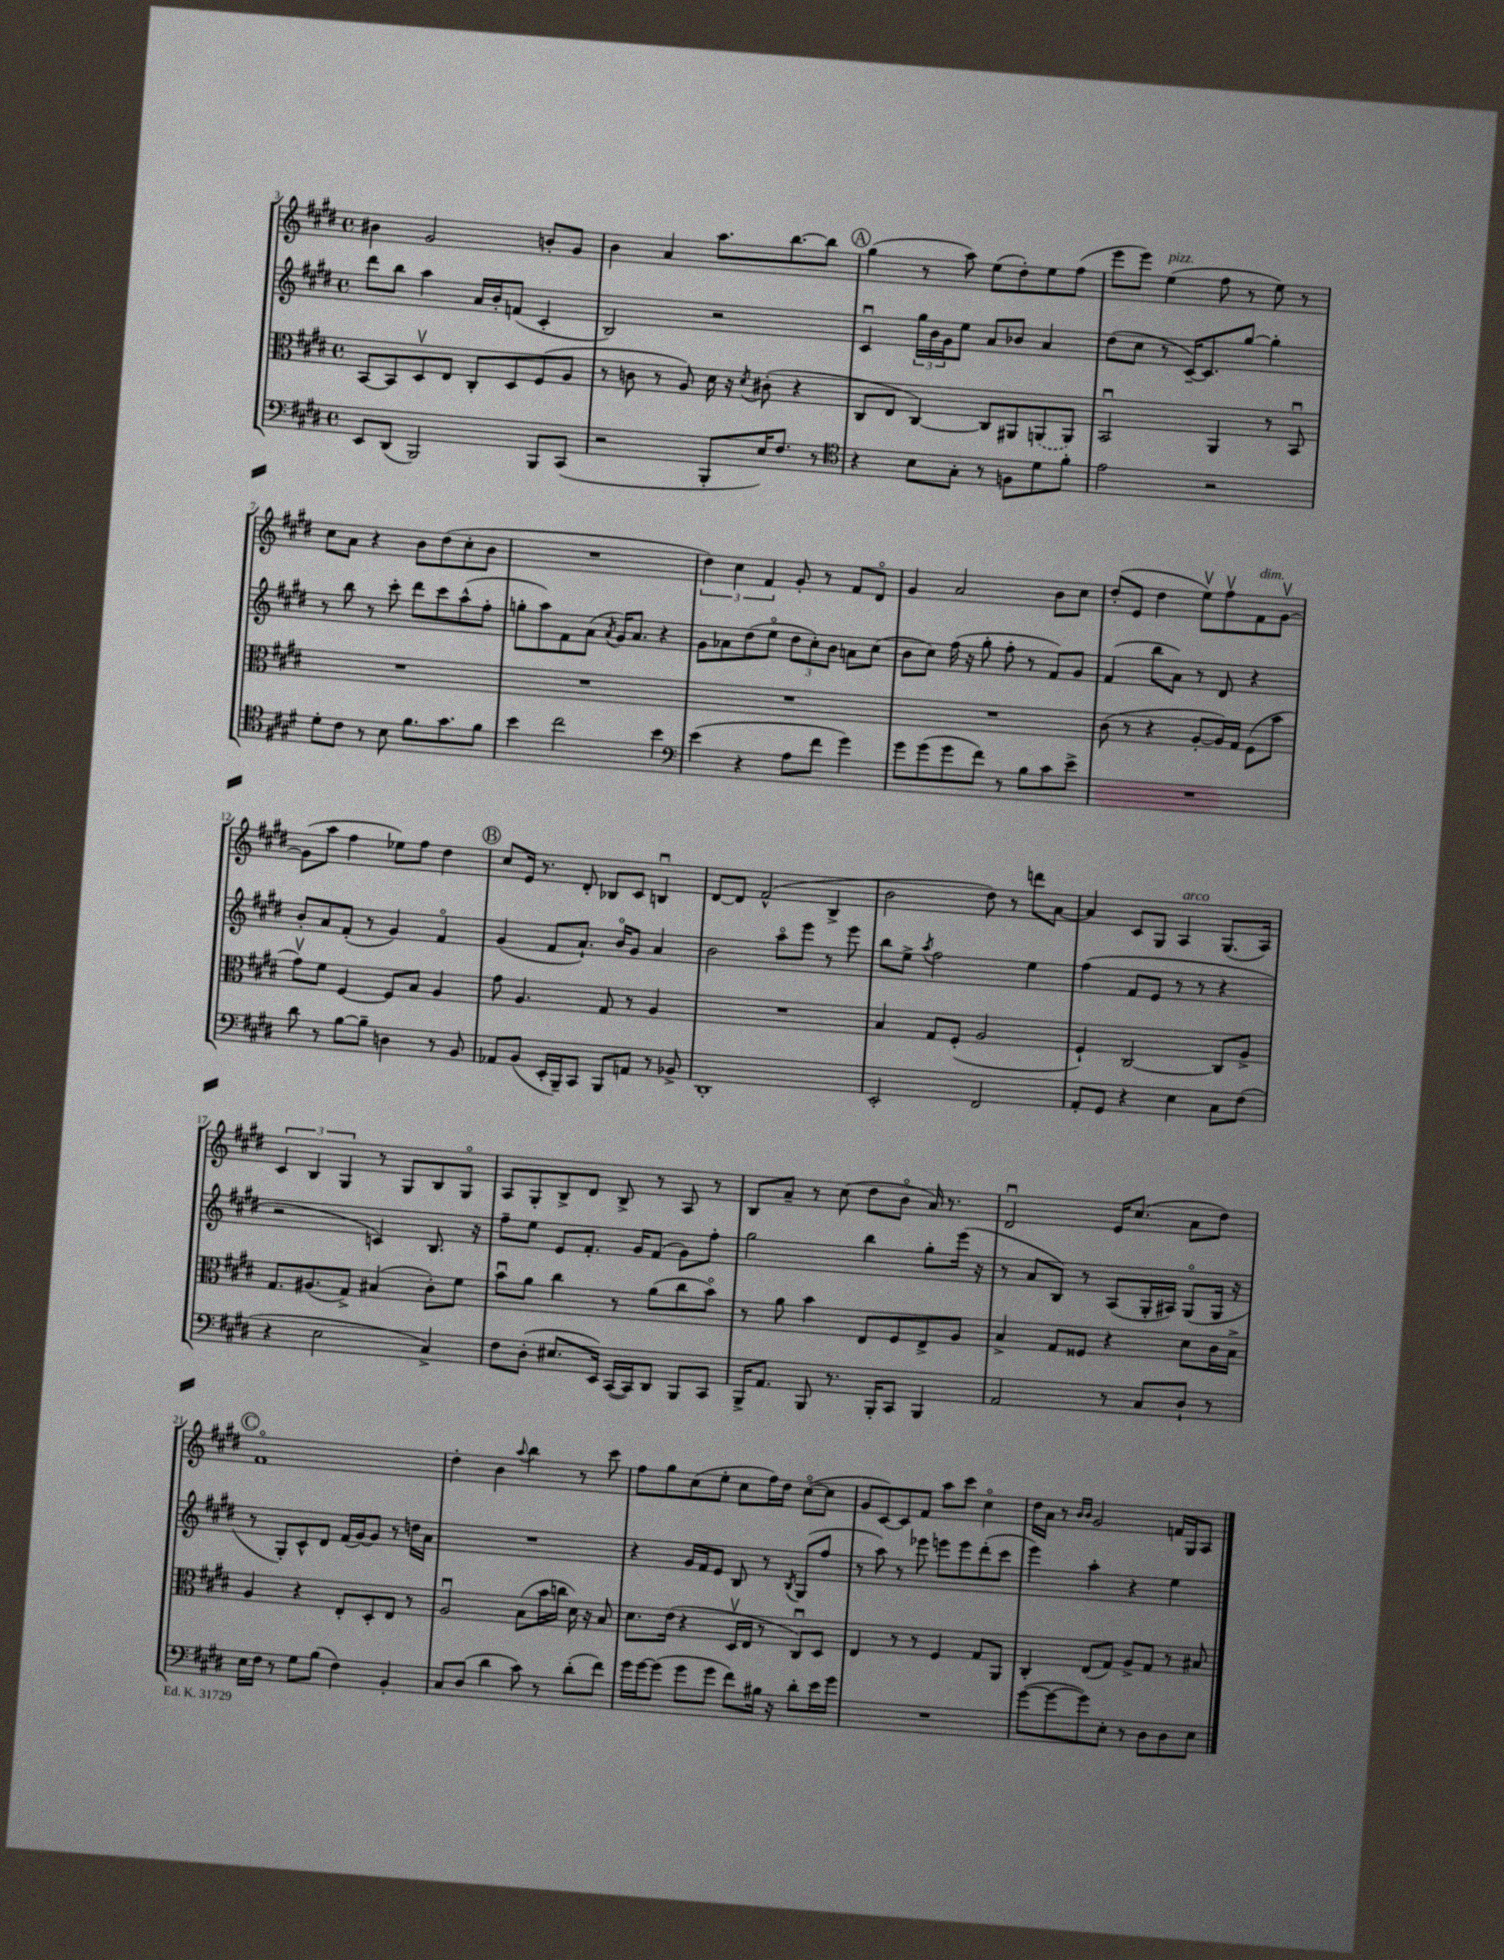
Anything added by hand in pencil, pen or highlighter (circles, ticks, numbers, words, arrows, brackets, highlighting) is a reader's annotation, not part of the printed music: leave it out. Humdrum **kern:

**kern	**kern	**kern	**kern
*part4	*part3	*part2	*part1
*staff4	*staff3	*staff2	*staff1
*clefF4	*clefC3	*clefG2	*clefG2
*k[f#c#g#d#]	*k[f#c#g#d#]	*k[f#c#g#d#]	*k[f#c#g#d#]
*M4/4	*M4/4	*M4/4	*M4/4
*met(c)	*met(c)	*met(c)	*met(c)
=3	=3	=3	=3
8EE/L	[8BB/L	8ddd#\L	4b#X\
(8DD#/J	8BB/]	8bb\J	.
2BBB/)	8D#v/	4aa\	2g#/
.	8E/J	.	.
.	8C#'/L	16a/LL	.
.	.	16b'/J	.
.	8D#/	(8fn/J	.
8BBB/L	(8F#/	4c#'/	8bn'/L
(8CC#/J	8A/J	.	8g#/J
=4	=4	=4	=4
2r	8r	2B/)	4b\
.	8cn\	.	.
.	8r	.	4a/
.	8A/)	.	.
8BBB'/L	16d#\	2r	8.aa\L
.	16r	.	.
.	8qd#/	.	.
16E/K)	(8c#X'\	.	.
8.F#/J	.	.	[8.bb\
.	4r	.	.
8r	.	.	8bb\J]
!!LO:REH:place=s1:t=A
=5	=5	=5	=5
*clefC4	*	*	*
4r	8C#/L	4c#u/	(4gg#\
.	8E/J	.	.
8B\L	[4C#/)	24gg#\LL	8r
.	.	24b\	.
.	.	24g#\J	.
8G#'\J	.	8ee\J	8aa\)
8r	8C#/L]	8a/L	(8ee\L
8Fn\L	8AA#X/	8b-X/J	8dd#'\)
8d#\	(8AAn/	4a/	8ee\
8f#'\J	8AA/J)	.	(8ff#\J
=6	=6	=6	=6
2e\	2BBu/	(8dd#\L	8eee\L
.	.	8cc#\J	8eee\J)
!	!	!	!LO:TX:a:i:t=pizz.
.	.	8r	(4ee\
.	.	[16c#~/KL)	.
.	.	8.c#/]	.
2r	4AA/	.	8ff#\
.	.	[8gg#/J	8r
.	8r	4gg#'\]	8ee\)
.	8BBu/	.	8r
!!LO:LB:g=z
=7	=7	=7	=7
8d#'\L	1r	8r	8cc#\L
8c#\J	.	8bb\	8a\J
8r	.	8r	4r
8B\	.	8ccc#'\	.
8.f#\L	.	8ddd#\L	8b\L
.	.	8ccc#\	(8dd#\
8.g#\	.	.	.
.	.	(8aa^^\	8cc#'\
8f#\J	.	8ff#'\J	8b\J
=8	=8	=8	=8
4b\	1r	8ggn'\L	1r
.	.	8aa\)	.
2cc#\	.	8f#\	.
.	.	(8a\J	.
.	.	8qa/	.
.	.	16g#/KL)	.
.	.	8.a/J	.
4b\	.	4r	.
=9	=9	=9	=9
*clefF4	*	*	*
(4e\	1r	8g#\L	6dd#\)
.	.	8a-X\	.
.	.	.	6cc#\
4r	.	(8dd#\	.
.	.	.	6f#/
.	.	8ee\J	.
8A\L	.	12dd#\L	8g#'/
.	.	12cc#'\)	.
8f#\J	.	.	8r
.	.	12b\J	.
4g#\)	.	8an\L	8f#/L
.	.	(8cc#\J	8d#/J
=10	=10	=10	=10
8g#\L	1r	8b\L	4g#/
(8g#\	.	8cc#\J)	.
8g#\	.	(16ff#\	2a/
.	.	16r	.
8f#\J)	.	8gg#'\	.
8r	.	8ff#'\	.
8B\L	.	8r	.
8c#\	.	8f#/L)	8b\L
8e^\J	.	8g#/J	8cc#\J
=11	=11	=11	=11
1r	(8c#\	(4f#/	(8dd#'/L
.	8r	.	8e/J
.	4r	8bb\L	4dd#\
.	.	8a\J)	.
.	[8A'/L	8r	8eev\L)
.	16A/L])	8d#/	8ff#v\
.	16G#/JJ	.	.
!	!	!	!LO:TX:a:i:t=dim.
.	(8F#\L	4r	8f#\
.	8b\J	.	[8g#v\J
!!LO:LB:g=z
=12	=12	=12	=12
8d#\	8g#v\L)	8b'/L	(8g#\L]
8r	8f#\J	8a/	8aa\J
[8B\L	[4F#/	(8f#'/J	4ff#\
8B~\J]	.	8r	.
4Dn\	8F#/L]	4g#/)	8ee-X\L)
.	8B/J	.	8ff#\J
8r	4A/	4f#/	4dd#\
8BB/	.	.	.
!!LO:REH:place=s1:t=B
=13	=13	=13	=13
8AA-X/L	8g#\	(4g#/	8cc#/L
(8BB/J	4.A/	.	16e/Jk
.	.	.	8.r
16EE'/LL	.	8f#/L	.
16BBB~/J)	.	.	.
8CC#/J	.	8.a`/J)	8d#'/
8BBB/L	8G#/	.	8B-X/L
.	.	16b/KL	.
8AAn/J	8r	8g#/J	8c#/J
8r	4A/	4a/	4Bnu/
8BB-X^/	.	.	.
=14	=14	=14	=14
1DD#'	1r	2b\	[8d#/L
.	.	.	8d#/J]
.	.	.	(2f#^^/
.	.	8aa\L	.
.	.	8eee\J	.
.	.	8r	4B^/
.	.	8eee\	.
=15	=15	=15	=15
2EE'/	4B/	8bb\L	2b\
.	.	8ee^\J	.
.	.	8qaa/	.
.	8G#/L	2ff#\	.
.	(8F#'/J	.	.
2FF#/	2A/	.	8dd#\)
.	.	.	8r
.	.	4ee\	8dddn\L
.	.	.	[8a\J
=16	=16	=16	=16
8AA'/L	4F#`/)	(4ff#\	4a/]
8GG#/J	.	.	.
4r	[2C#/	8f#/L	8c#/L
.	.	8e/J	8G#/J
!	!	!	!LO:TX:a:i:t=arco
4E\	.	8r	4A/
.	.	8r	.
8C#\L	8C#/L]	4r	(8.G#/L
(8F#\J	8A^/J	.	.
.	.	.	16A/Jk)
!!LO:LB:g=z
=17	=17	=17	=17
4r	8.G#/L	2r	6c#/
.	.	.	6B/
.	(8.A#X/	.	.
2E\	.	.	.
.	.	.	6G#/
.	8G#^/J)	.	.
.	(4B#X/	4cn/)	8r
.	.	.	8G#/L
4C#^/)	8c#'\L)	8.B/	8B/
.	8f#\J	.	8G#/J
.	.	16r	.
=18	=18	=18	=18
8F#\L	8bu\L	8ff#~\L	8A/L
(8D#'\J	8a\J	8ee\J	8G#'/
8.E#X/L	4cc#\	8e/L	8B^/
.	.	8.f#'/J	8d#/J
16EE/Jk)	.	.	.
([16CC#/LL	8r	.	8B^/
16CC#/J])	.	16g#/KL	.
8DD#/J	(8a\L	(8f#/J	8r
8BBB/L	8cc#\	8g#\L)	8A/
8CC#/J	8b\J)	8ff#'\J	8r
=19	=19	=19	=19
16BBB^/KL	8r	2gg#\	8B/L
8.AA/J	.	.	.
.	8a\	.	8a~/J
8BBB/	4b\	.	8r
8.r	.	.	(8cc#\
.	8E/L	4bb\	8dd#\L
16BBB'/KL	.	.	.
8CC#/J	8F#/	.	8b\J
4BBB/	8E^/	8gg#'\L	16a/)
.	.	.	8.r
.	8A/J	(16eee\Jk	.
.	.	16r	.
=20	=20	=20	=20
2AA/	4B^/	8r	2d#u/
.	.	8a/L	.
.	8G#/L	8B/J)	.
.	8F##X/J	8r	.
8r	4r	(8A/L	16e/KL
.	.	.	(8.cc#/J
8C#/L	.	16G#'/L	.
.	.	16A#X/JJ)	.
8D#`/J	8d#\L	(8G#/L	8a\L
8r	16c#\L	16G#/Jk	8dd#\J)
.	16B^\JJ	16r	.
!!LO:LB:g=z
!!LO:REH:place=s1:t=C
=21	=21	=21	=21
16E\LL	4A/	8r	1f#
16F#\JJ	.	.	.
8r	.	8G#'/L)	.
8G#\L	4r	8c#^^/	.
(8B\J	.	8d#/J	.
4F#\)	8E'/L	(16f#/LL	.
.	.	[16g#/J)	.
.	8D#'/	8g#/J]	.
4BB'/	8E/J	8r	.
.	8r	16ddn\LL	.
.	.	16a\JJ	.
=22	=22	=22	=22
8C#/L	2Au/	1r	4dd#'\
(8D#/J	.	.	.
4d#\	.	.	4b\
.	.	.	8qqaa/
8c#\)	(8B\L	.	4bb\
8r	16b\L	.	.
.	16ccn\JJ	.	.
(8d#'\L	16d#\)	.	8r
.	16r	.	.
8f#\J)	8B/	.	8ccc#\
=23	=23	=23	=23
16g#\LL	8.d#\L	4r	8ff#\L
[16g#\J	.	.	.
(8g#\J]	.	.	8gg#\
.	(16e\Jk	.	.
8g#\L	4r	16g#/LL	(8cc#\
.	.	16f#/J	.
8g#\J	.	8e/J	8ee'\J
8f#\L)	16D#v/LL	8B/	8cc#\L
.	16E/JJ	.	.
16B#X\Jk	8r	8r	16ff#\L)
16r	.	.	16dd#\JJ
.	.	8qB/	.
8d#'\L	8C#u/L)	(8G#/L	([8cc#\L
16e\L	8D#/J	8ff#/J	8cc#\J]
16g#\JJ	.	.	.
=24	=24	=24	=24
1r	4E/	8r	8g#/L
.	.	8aa\)	[8c#/)
.	8r	8r	8c#/]
.	8r	8eee-X\	8f#/J
.	4F#/	8eeen\L	8aa\L
.	.	8eee\	8ccc#\J
.	8G#/L	(8ddd#'\	4cc#\
.	8AA/J	8ccc#\J	.
=25	=25	=25	=25
([8g#\L	4C#'/	4eee\)	16dd#\LL
.	.	.	16a\JJ
8g#\_	.	.	8r
.	.	.	16qqb/LL
.	.	.	16qqb/JJ
8g#\])	(8E/L	4aa'\	2g#/
8E'\J	8G#/J)	.	.
8r	8A^/L	4r	.
8D#\L	8G#/J	.	.
8D#\	8r	4ee\	16fn/LL
.	.	.	16G#/J
8E\J	8B#X/	.	8A/J
==	==	==	==
*-	*-	*-	*-
